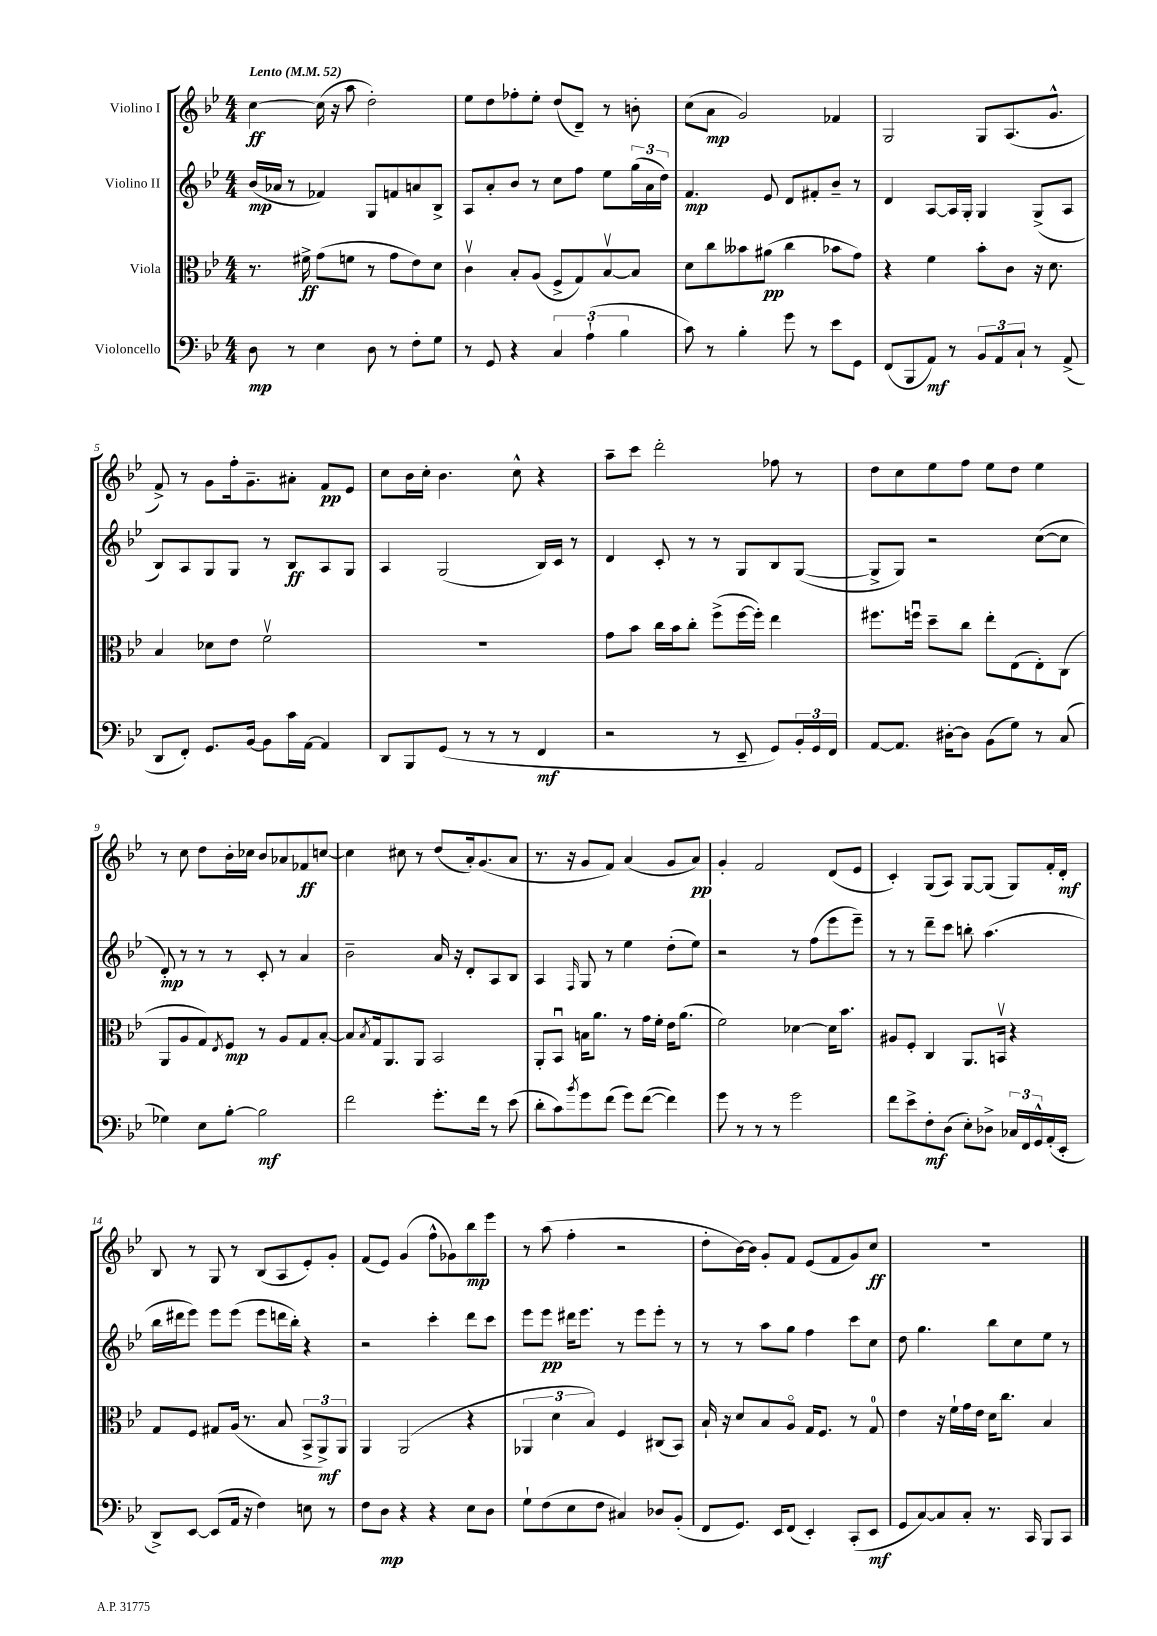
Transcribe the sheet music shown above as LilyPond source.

<<
\new StaffGroup <<
\new Staff = "s0" \with { instrumentName = "Violino I" } {
    \clef treble \key bes \major \numericTimeSignature \time 4/4 \tempo "Lento" 4 = 52
    c''4~\ff c''16( r16 a''8 d''2-.) |
    ees''8 d''8 fes''8-. ees''8-. d''8( d'8--) r8 b'8-. |
    c''8( a'8\mp g'2) fes'4 |
    g2 g8 a8.( g'8.-^ |
    f'8->) r8 g'8 f''16-. g'8.-- ais'8-. f'8\pp ees'8 |
    c''8 bes'16 c''16-. bes'4. c''8-^ r4 |
    a''8-- c'''8 d'''2-. fes''8 r8 |
    d''8 c''8 ees''8 f''8 ees''8 d''8 ees''4 |
    r8 c''8 d''8 bes'16-. ces''16 bes'8 aes'8 fes'8\ff c''8~ |
    c''4 cis''8 r8 d''8( a'16-.) g'8.( a'8 |
    r8. r16 g'8 f'8) a'4( g'8 a'8\pp) |
    g'4-. f'2 d'8( ees'8 |
    c'4-.) g8( a8) g8~ g8( g8) f'16-. d'16-.\mf |
    bes8 r8 g8 r8 bes8( a8 ees'8-.) g'8-. |
    f'8( ees'8) g'4( f''8-^ ges'8) bes''8\mp ees'''8 |
    r8 a''8( f''4-. r2 |
    d''8-. bes'16~) bes'16 g'8-. f'8 ees'8( f'8 g'8) c''8\ff |
    R1 \bar "|." |
}
\new Staff = "s1" \with { instrumentName = "Violino II" } {
    \clef treble \key bes \major \numericTimeSignature \time 4/4
    bes'16\mp( aes'16 r8 fes'4) g8 f'8 a'8 bes8-> |
    a8 a'8-. bes'8 r8 c''8 f''8 ees''8 \tuplet 3/2 { g''16( a'16 d''16) } |
    f'4.\mp ees'8 d'8 fis'8-. bes'8-- r8 |
    d'4 a8~ a16 g16-. g4 g8->( a8 |
    bes8) a8 g8 g8 r8 bes8\ff a8 g8 |
    a4 g2( bes16) c'16 r8 |
    d'4 c'8-. r8 r8 g8 bes8 g8~( |
    g8-> g8) r2 c''8~( c''8 |
    d'8-.\mp) r8 r8 r8 c'8-. r8 a'4 |
    bes'2-- a'16 r16 d'8-. a8 bes8 |
    a4 \grace { f16 } g8 r8 ees''4 d''8-.( ees''8) |
    r2 r8 f''8( ees'''8 ees'''8--) |
    r8 r8 d'''8-- c'''8 b''8-. a''4.( |
    bes''16 dis'''16 ees'''8) ees'''8 ees'''8( ees'''8 d'''16 bes''16-.) r4 |
    r2 c'''4-. d'''8 c'''8 |
    ees'''8 ees'''8\pp dis'''16 ees'''8. r8 ees'''8 ees'''8-. r8 |
    r8 r8 a''8 g''8 f''4 c'''8 c''8 |
    d''8 g''4. bes''8 c''8 ees''8 r8 \bar "|." |
}
\new Staff = "s2" \with { instrumentName = "Viola" } {
    \clef alto \key bes \major \numericTimeSignature \time 4/4
    r8. fis'16->\ff g'8( f'8 r8 g'8 ees'8) d'8 |
    c'4\upbow bes8-. a8( f8-> g8) bes8~\upbow bes8 |
    d'8 c''8 beses'8 ais'8\pp( c''4 bes'8 g'8) |
    r4 f'4 bes'8-. c'8 r16 d'8. |
    bes4 des'8 ees'8 f'2\upbow |
    R1 |
    g'8 bes'8 c''16 bes'16 c''8-. f''8->( f''16~ f''16-.) ees''4 |
    fis''8. f''16\downbow d''8-- c''8 ees''8-. ees8( ees8-.) c8( |
    a,8 a8 g8) \acciaccatura { ees8 } f8\mp r8 a8 g8 bes8~-. |
    bes8 \acciaccatura { bes8 } g16 a,8. a,8 bes,2 |
    a,8-. bes,8\downbow b16 a'8. r8 g'16 f'16-. ees'16 a'8.( |
    f'2) des'4~ des'16 bes'8. |
    ais8 f8-. c4 a,8. b,16\upbow r4 |
    g8 f8 gis8 a16( r8. bes8 \tuplet 3/2 { bes,8-> a,8->\mf) a,8 } |
    a,4 a,2( r4 |
    \tuplet 3/2 { aes,4 d'4 bes4) } f4 cis8( bes,8) |
    bes16-! r16 d'8 bes8 a8\flageolet g16 f8. r8 g8-0 |
    ees'4 r16 f'16-! g'16 ees'16 d'16 c''8. bes4 \bar "|." |
}
\new Staff = "s3" \with { instrumentName = "Violoncello" } {
    \clef bass \key bes \major \numericTimeSignature \time 4/4
    d8\mp r8 ees4 d8 r8 f8-. g8 |
    r8 g,8 r4 \tuplet 3/2 { c4 a4-!( bes4 } |
    c'8) r8 bes4-. g'8 r8 ees'8 g,8 |
    f,8( bes,,8 a,8\mf) r8 \tuplet 3/2 { bes,8 a,8 c8-! } r8 a,8->( |
    d,8 f,8-.) g,8. bes,16~ bes,8 c'16 a,16~ a,4 |
    d,8 bes,,8 g,8( r8 r8 r8 f,4\mf |
    r2 r8 ees,8-- g,8) \tuplet 3/2 { bes,16-. g,16 f,16 } |
    a,8~ a,8. dis16~-. dis8 bes,8( g8) r8 c8( |
    ges4) ees8 bes8~-. bes2\mf |
    f'2 g'8.-. f'16 r8 ees'8( |
    d'8-. c'8) \acciaccatura { bes'8 } g'8 f'8( g'8) f'8~( f'4) |
    g'8 r8 r8 r8 g'2 |
    f'8 ees'8-> f8-.\mf d8( ees8-.) des8-> \tuplet 3/2 { ces16 f,16 g,16-^ } a,16-.( ees,16-. |
    d,8->) ees,8~ ees,8( a,16 r16 f4) e8 r8 |
    f8 d8\mp r4 r4 ees8 d8 |
    g8-! f8( ees8 f8 cis4) des8 bes,8-.( |
    f,8 g,8.) ees,16 f,8( ees,4-.) c,8-.( ees,8\mf |
    g,8 c8~) c8 c8-. r8. c,16 bes,,8 c,8 \bar "|." |
}
>>
>>
